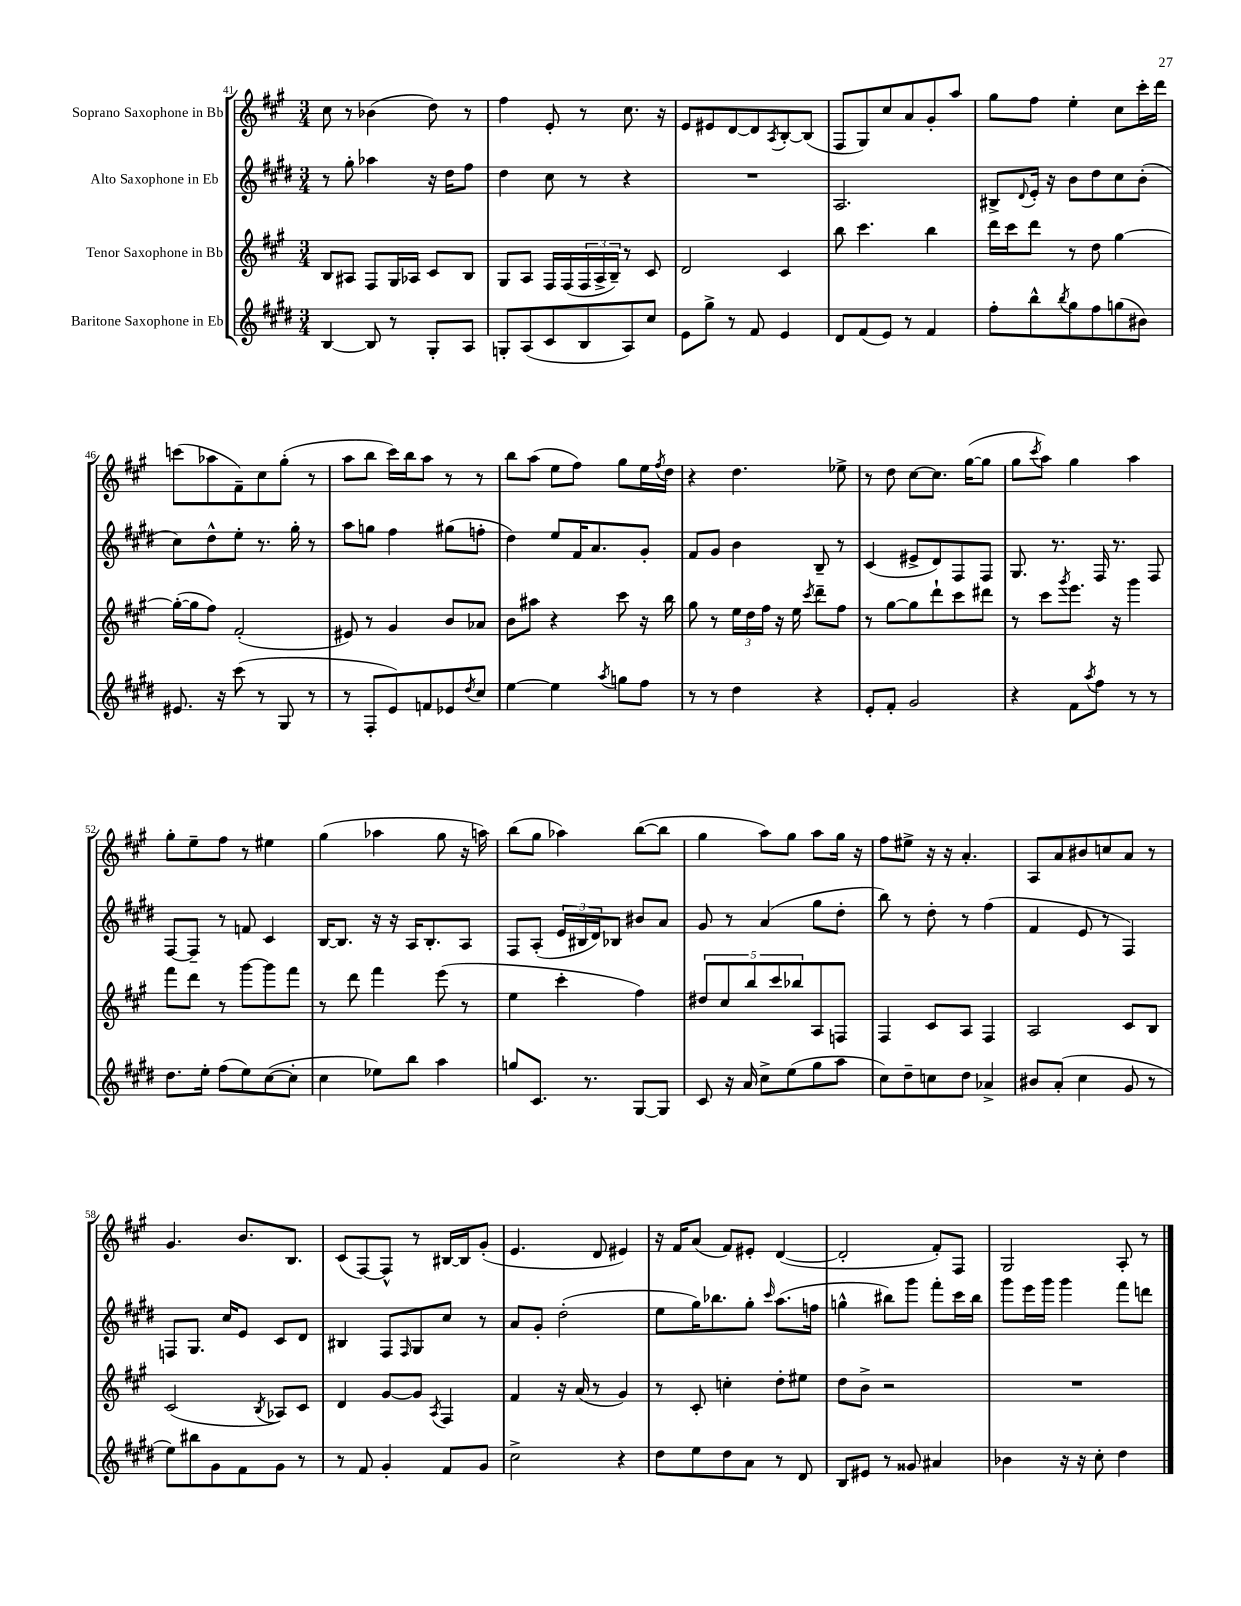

**kern	**kern	**kern	**kern
*staff4	*staff3	*staff2	*staff1
*clefG2	*clefG2	*clefG2	*clefG2
*k[f#c#g#d#]	*k[f#c#g#]	*k[f#c#g#d#]	*k[f#c#g#]
*M3/4	*M3/4	*M3/4	*M3/4
[4B	8B	8r	8cc#
.	8A#	8gg#'	8r
8B]	8F#	4aa-	(4b-
8r	16G#	.	.
.	16A-	.	.
8G#'	8c#	16r	8dd)
.	.	16dd#	.
8A	8B	8ff#	8r
=	=	=	=
8G'	8G#	4dd#	4ff#
(8A	8A	.	.
8c#	16F#	8cc#	8e'
.	(16F#	.	.
8B	24F#	8r	8r
.	24A^	.	.
.	24B~)	.	.
8A)	8r	4r	8.cc#
8cc#	8c#	.	.
.	.	.	16r
=	=	=	=
8e	2d	2.r	8e
8gg#^	.	.	8e#
8r	.	.	[8d
8f#	.	.	8d]
.	.	.	8qA
4e	4c#	.	[8B'
.	.	.	(8B]
=	=	=	=
8d#	8bb	2.A	8F#
(8f#	4.ccc#	.	8G#)
8e)	.	.	8cc#
8r	.	.	8a
4f#	4bb	.	8g#'
.	.	.	8aa
=	=	=	=
8ff#'	16ddd	8B#^	8gg#
.	16ccc#	.	.
.	.	8qqd#	.
8bb^^	8ddd	16e'	8ff#
.	.	16r	.
8qbb	.	.	.
8gg#	8r	8b	4ee'
8ff#	8dd	8dd#	.
(8gg	[4gg#	8cc#	8cc#
8b#)	.	(8b'	16ccc#'
.	.	.	16ddd
=	=	=	=
8.e#	(16gg#'_	8cc#)	(8ccc
.	16gg#]	.	.
.	8ff#)	8dd#^^	8aa-
16r	.	.	.
(8ccc#	(2f#'	8ee'	8f#~)
8r	.	8.r	8cc#
8G#	.	.	(8gg#'
.	.	16gg#'	.
8r	.	8r	8r
=	=	=	=
8r	8e#)	8aa	8aa
8F#'	8r	8gg	8bb
8e)	4g#	4ff#	16ccc#)
.	.	.	16bb
8f	.	.	8aa
8e-	8b	(8gg#	8r
8qdd#	.	.	.
8cc#	8a-	8ff'	8r
=	=	=	=
[4ee	8b	4dd#)	8bb
.	8aa#	.	(8aa
4ee]	4r	8ee	8ee
.	.	16f#	8ff#)
.	.	8.a	.
8qaa	.	.	.
8gg	8ccc#	.	8gg#
8ff#	16r	8g#'	16ee
.	.	.	8qff#
.	16bb	.	16dd
=	=	=	=
8r	8gg#	8f#	4r
8r	8r	8g#	.
4dd#	24ee	4b	4.dd
.	24dd	.	.
.	24ff#	.	.
.	16r	.	.
.	16ee	.	.
.	8qccc#	.	.
4r	8ddd~	8B~	.
.	8ff#	8r	8ee-^
=	=	=	=
8e'	8r	(4c#	8r
8f#'	[8gg#	.	8dd
2g#	8gg#]	8e#^	[8cc#
.	8ddd`	8d#)	8.cc#]
.	8ccc#	8F#	.
.	.	.	([16gg#
.	8ddd#	8F#	8gg#]
=	=	=	=
4r	8r	8.G#	8gg#
.	.	.	8qccc#
.	8ccc#	.	8aa)
.	.	8.r	.
.	8qggg#	.	.
8f#	8.eee	.	4gg#
8qaa	.	.	.
8ff#	.	16F#	.
.	16r	8.r	.
8r	4ggg#	.	4aa
8r	.	8F#	.
=	=	=	=
8.dd#	8fff#	[8F#	8gg#'
.	8ddd	8F#~]	8ee~
16ee'	.	.	.
(8ff#	8r	8r	8ff#
8ee)	[8ggg#	8f	8r
([8cc#	8ggg#]	4c#	4ee#
8cc#']	8fff#	.	.
=	=	=	=
4cc#	8r	[16B	(4gg#
.	.	8.B]	.
.	8ddd	.	.
8ee-)	4fff#	16r	4aa-
.	.	16r	.
8bb	.	16A	.
.	.	8.B'	.
4aa	(8eee	.	8gg#
.	8r	8A	16r
.	.	.	16aa)
=	=	=	=
8gg	4ee	8F#	(8bb
8.c#	.	(8A'	8gg#
.	4ccc#'	24e	4aa-)
.	.	24B#	.
8.r	.	.	.
.	.	24d#)	.
.	.	8B-	.
[8G#	4ff#)	8b#	([8bb
8G#]	.	8a	8bb]
=	=	=	=
8c#	10dd#	8g#	4gg#
.	10cc#	.	.
16r	.	8r	.
16a	.	.	.
.	10bb	.	.
8cc#^	.	(4a	8aa)
.	10ccc#	.	.
(8ee	.	.	8gg#
.	10bb-	.	.
8gg#	8A	8gg#	8aa
8aa	8F	8dd#'	16gg#
.	.	.	16r
=	=	=	=
8cc#)	4F#	8bb)	8ff#
8dd#~	.	8r	8ee#^
8cc	8c#	8dd#'	16r
.	.	.	16r
8dd#	8A	8r	4.a'
4a-^	4F#	(4ff#	.
=	=	=	=
8b#	2A	4f#	8A
(8a'	.	.	8a
4cc#	.	8e	8b#
.	.	8r	8cc
8g#	8c#	4F#)	8a
8r	8B	.	8r
=	=	=	=
8ee)	(2c#	8F	4.g#
8bb#	.	8.G#	.
8g#	.	.	.
.	.	16cc#	.
8f#	.	8e	8.b
.	8qB	.	.
8g#	8A-)	8c#	.
.	.	.	8.B
8r	8c#	8d#	.
=	=	=	=
8r	4d	4B#	(8c#
8f#	.	.	[8F#)
4g#'	[8g#	8F#	8F#^^]
.	.	16qqF#	.
.	8g#]	8G#	8r
.	8qA	.	.
8f#	4F#	8cc#	[16B#
.	.	.	16B#]
8g#	.	8r	(8g#'
=	=	=	=
2cc#^	4f#	8a	4.e
.	.	8g#'	.
.	16r	(2dd#'	.
.	(16a	.	.
.	8r	.	8d
4r	4g#)	.	4e#)
=	=	=	=
8dd#	8r	8ee	16r
.	.	.	16f#
8ee	8c#'	16gg#)	(8a
.	.	8.bb-	.
8dd#	4cc'	.	8f#)
8a	.	8gg#'	8e#'
.	.	16qqccc#	.
8r	8dd'	(8.aa	([4d
8d#	8ee#	.	.
.	.	16ff	.
=	=	=	=
8B	8dd	4gg^^	2d']
8e#	8b^	.	.
8r	2r	8bb#)	.
8g##	.	8ggg#	.
4a#	.	8fff#'	8f#')
.	.	16ccc#	8F#
.	.	16bb#	.
=	=	=	=
4b-	2.r	8ggg#	2G#
.	.	16eee	.
.	.	16ggg#	.
16r	.	4ggg#	.
16r	.	.	.
8cc#'	.	.	.
4dd#	.	8fff#	8A'
.	.	8ddd	8r
==	==	==	==
*-	*-	*-	*-
